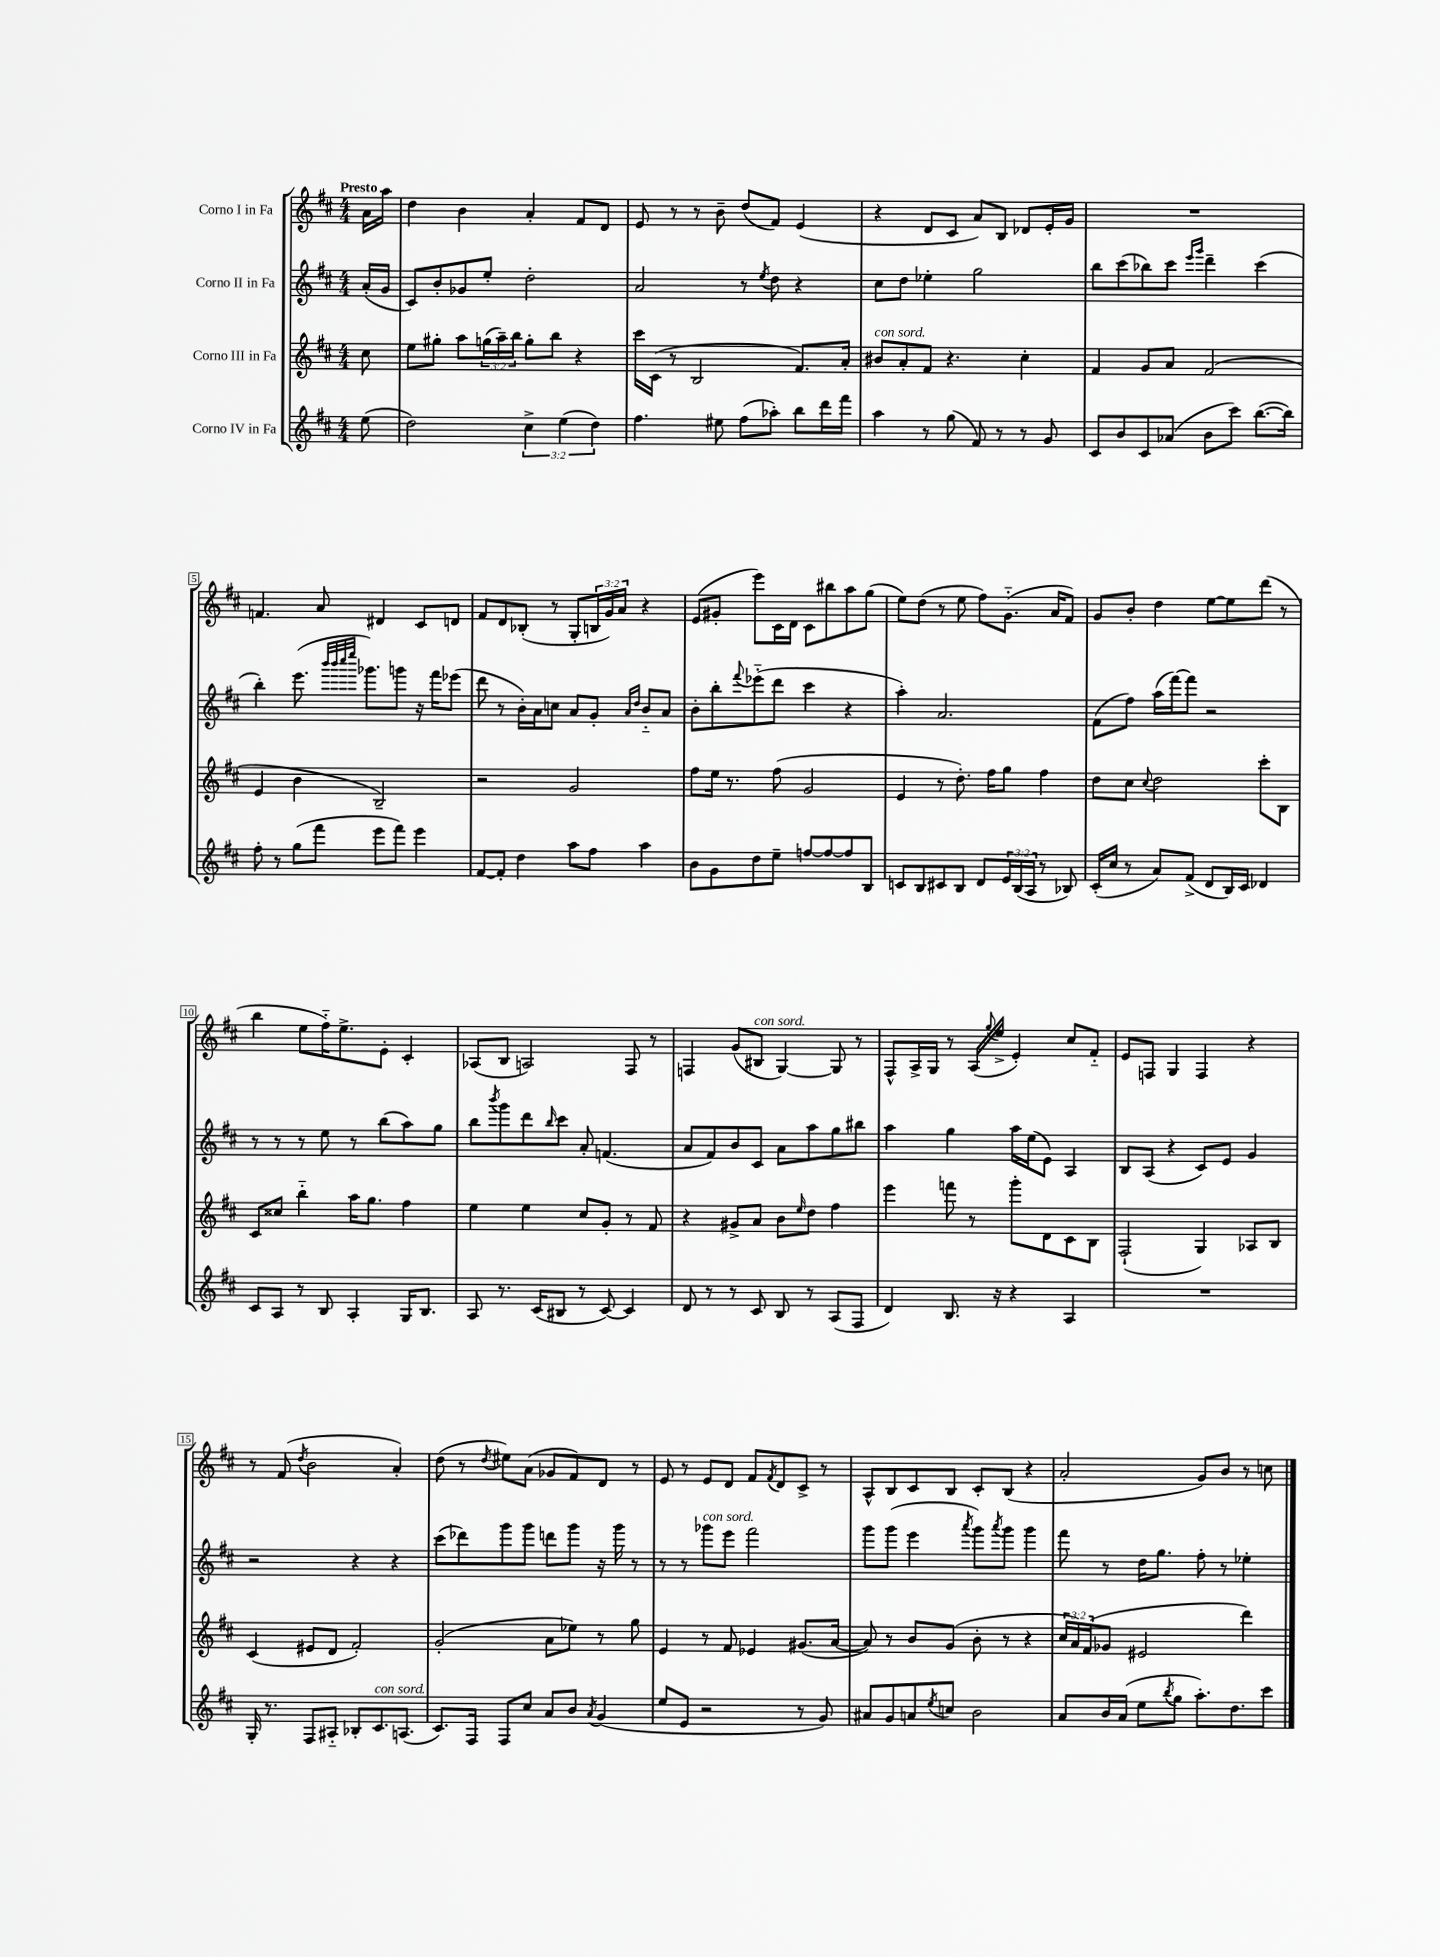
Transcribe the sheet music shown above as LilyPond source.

<<
\new StaffGroup <<
\new Staff = "s0" \with { instrumentName = "Corno I in Fa" } {
    \clef treble \key d \major \numericTimeSignature \time 4/4 \override Staff.TupletNumber.text = #tuplet-number::calc-fraction-text \partial 8 \tempo "Presto"
    a'16 a''16 |
    d''4 b'4 a'4-. fis'8 d'8 |
    e'8 r8 r8 b'8-- d''8( fis'8) e'4( |
    r4 d'8 cis'8 a'8) b8 des'8 e'16-. g'16 |
    R1 |
    f'4. a'8 dis'4 cis'8 d'8 |
    fis'8 d'8 bes8-.( r8 g8-. \tuplet 3/2 { b16 g'16) a'16 } r4 |
    e'8( gis'8-. e'''8) cis'16 d'16 cis'8 bis''8 a''8 g''8( |
    e''8) d''8( r8 e''8 fis''8) g'8.-_( a'16 fis'8) |
    g'8 b'8-. d''4 e''8~ e''8 d'''8( r8 |
    b''4 e''8 fis''16-_) e''8.-> e'8-. cis'4-. |
    aes8( b8 a2) fis8 r8 |
    f4 g'8( bis8^\markup { \italic "con sord." } g4~) g8 r8 |
    fis8-^ a16-> g16 r8 a16( \appoggiatura { g''8 } e''16-> e'4-.) cis''8 fis'8-_ |
    e'8 f8 g4 f4 r4 |
    r8 fis'8( \acciaccatura { d''8 } b'2 a'4-.) |
    d''8( r8 \acciaccatura { d''8 } eis''8) a'8( ges'8 fis'8) d'8 r8 |
    e'8 r8 e'8 d'8 fis'8 \acciaccatura { fis'8 } d'8 cis'8-> r8 |
    a8-^ b8 cis'8 b8 cis'8-. b8( r4 |
    a'2-. g'8) b'8 r8 c''8 \bar "|." |
}
\new Staff = "s1" \with { instrumentName = "Corno II in Fa" } {
    \clef treble \key d \major \numericTimeSignature \time 4/4 \partial 8
    a'16-.( g'16 |
    cis'8) b'8-. ges'8 e''8-. d''2-. |
    a'2 r8 \acciaccatura { e''8 } d''8 r4 |
    cis''8 d''8 ees''4-. g''2 |
    b''8 cis'''8( bes''8) cis'''8 \grace { e'''16 g'''16 } d'''4-- cis'''4( |
    b''4-.) e'''8.( \grace { b'''32 b'''32 cis''''32 e''''32 } ges'''8.) g'''8 r16 fis'''16 ees'''8( |
    d'''8 r8 b'16-.) a'16 c''8 a'8 g'8-. \grace { a'16 d''16 } b'8-_ a'8 |
    b'8-. b''8-. \appoggiatura { fis'''8 } ees'''8-_( d'''8 cis'''4 r4 |
    a''4-.) a'2. |
    fis'8( fis''8) a''16( fis'''16~) fis'''8 r2 |
    r8 r8 r8 e''8 r8 b''8( a''8) g''8 |
    b''8 \acciaccatura { b'''8 } g'''8 d'''8 \grace { b''16 } cis'''8 a'8-. f'4.( |
    a'8 fis'8) b'8 cis'8 a'8 a''8 g''8 bis''8 |
    a''4 g''4 a''16 e''16( e'8) a4 |
    b8 a8( r4 cis'8) e'8 g'4 |
    r2 r4 r4 |
    cis'''8( des'''8) g'''8 g'''8 d'''8 g'''8 r16 g'''16 r8 |
    r8 r8 ges'''8^\markup { \italic "con sord." } e'''8 fis'''2 |
    g'''8 g'''8( e'''4 \acciaccatura { a'''8 } g'''8) \acciaccatura { a'''8 } g'''8 g'''4 |
    fis'''8 r8 d''16 g''8. fis''8-. r8 ees''4-. \bar "|." |
}
\new Staff = "s2" \with { instrumentName = "Corno III in Fa" } {
    \clef treble \key d \major \numericTimeSignature \time 4/4 \override Staff.TupletNumber.text = #tuplet-number::calc-fraction-text \partial 8
    cis''8 |
    e''8 gis''8-. a''8 \tuplet 3/2 { g''16( a''16--) b''16 } g''8-. b''8 r4 |
    cis'''16 cis'16( r8 b2 fis'8.) a'16-. |
    bis'8^\markup { \italic "con sord." } a'8-. fis'8 r4. cis''4-. |
    fis'4 g'8 a'8 fis'2( |
    e'4 b'4 b2--) |
    r2 g'2 |
    fis''8 e''16 r8. fis''8( g'2 |
    e'4 r8 d''8.-.) fis''16 g''8 fis''4 |
    d''8 cis''8 \appoggiatura { cis''8 } d''2 cis'''8-. b8 |
    cis'8 cisis''8 b''4-_ a''16 g''8. fis''4 |
    e''4 e''4 cis''8 g'8-. r8 fis'8 |
    r4 gis'8-> a'8 b'8 \grace { e''16 } d''8 fis''4 |
    e'''4 f'''8 r8 g'''8-. d'8 cis'8 b8 |
    fis2-!( g4) aes8 b8 |
    cis'4( eis'8 d'8 fis'2-.) |
    g'2-.( a'8 ees''8) r8 g''8 |
    e'4 r8 fis'8 ees'4 gis'8.( a'16~ |
    a'8) r8 b'8 g'8( b'8-. r8 r4 |
    \tuplet 3/2 { cis''16 a'16) fis'16( } ges'8 eis'2 d'''4) \bar "|." |
}
\new Staff = "s3" \with { instrumentName = "Corno IV in Fa" } {
    \clef treble \key d \major \numericTimeSignature \time 4/4 \override Staff.TupletNumber.text = #tuplet-number::calc-fraction-text \partial 8
    e''8( |
    d''2) \tuplet 3/2 { cis''4-> e''4( d''4) } |
    fis''4. eis''8 fis''8( aes''8-.) b''8 d'''16 fis'''16 |
    a''4 r8 g''8( fis'8) r8 r8 g'8 |
    cis'8 b'8 cis'8 aes'8( b'8 cis'''8) b''8.~( b''16) |
    fis''8-. r8 g''8( fis'''8 e'''8 fis'''8) e'''4 |
    fis'8~ fis'8-. d''4 a''8 fis''8 a''4 |
    b'8 g'8 d''8 e''8-- f''8~ f''8~ f''8 b8 |
    c'8 b8 cis'8 b8 d'8 \tuplet 3/2 { e'16 b16( a16 } r8 bes8) |
    cis'16-.( cis''16 r8 a'8) fis'8->( d'8 b16) cis'16 des'4 |
    cis'8 a8 r8 b8 a4-. g16 b8. |
    a8 r8. cis'16( bis8 r8 cis'8~) cis'4 |
    d'8 r8 r8 cis'8 b8 r8 a8( fis8 |
    d'4) b8. r16 r4 a4 |
    R1 |
    g16-. r8. fis8 ais8-_ bes8-. cis'8.^\markup { \italic "con sord." } a8.( |
    cis'8.) fis16 fis8 cis''8 a'8 b'8 \acciaccatura { a'8 } g'4( |
    e''8 e'8 r2 r8 g'8) |
    ais'8 g'8 a'8 \acciaccatura { e''8 } c''8 b'2 |
    a'8 b'16 a'16( e''8 \acciaccatura { b''8 } g''8 a''8.-.) d''8. cis'''8 \bar "|." |
}
>>
>>
\layout { \context { \Score \override BarNumber.stencil = #(make-stencil-boxer 0.1 0.3 ly:text-interface::print) } }
